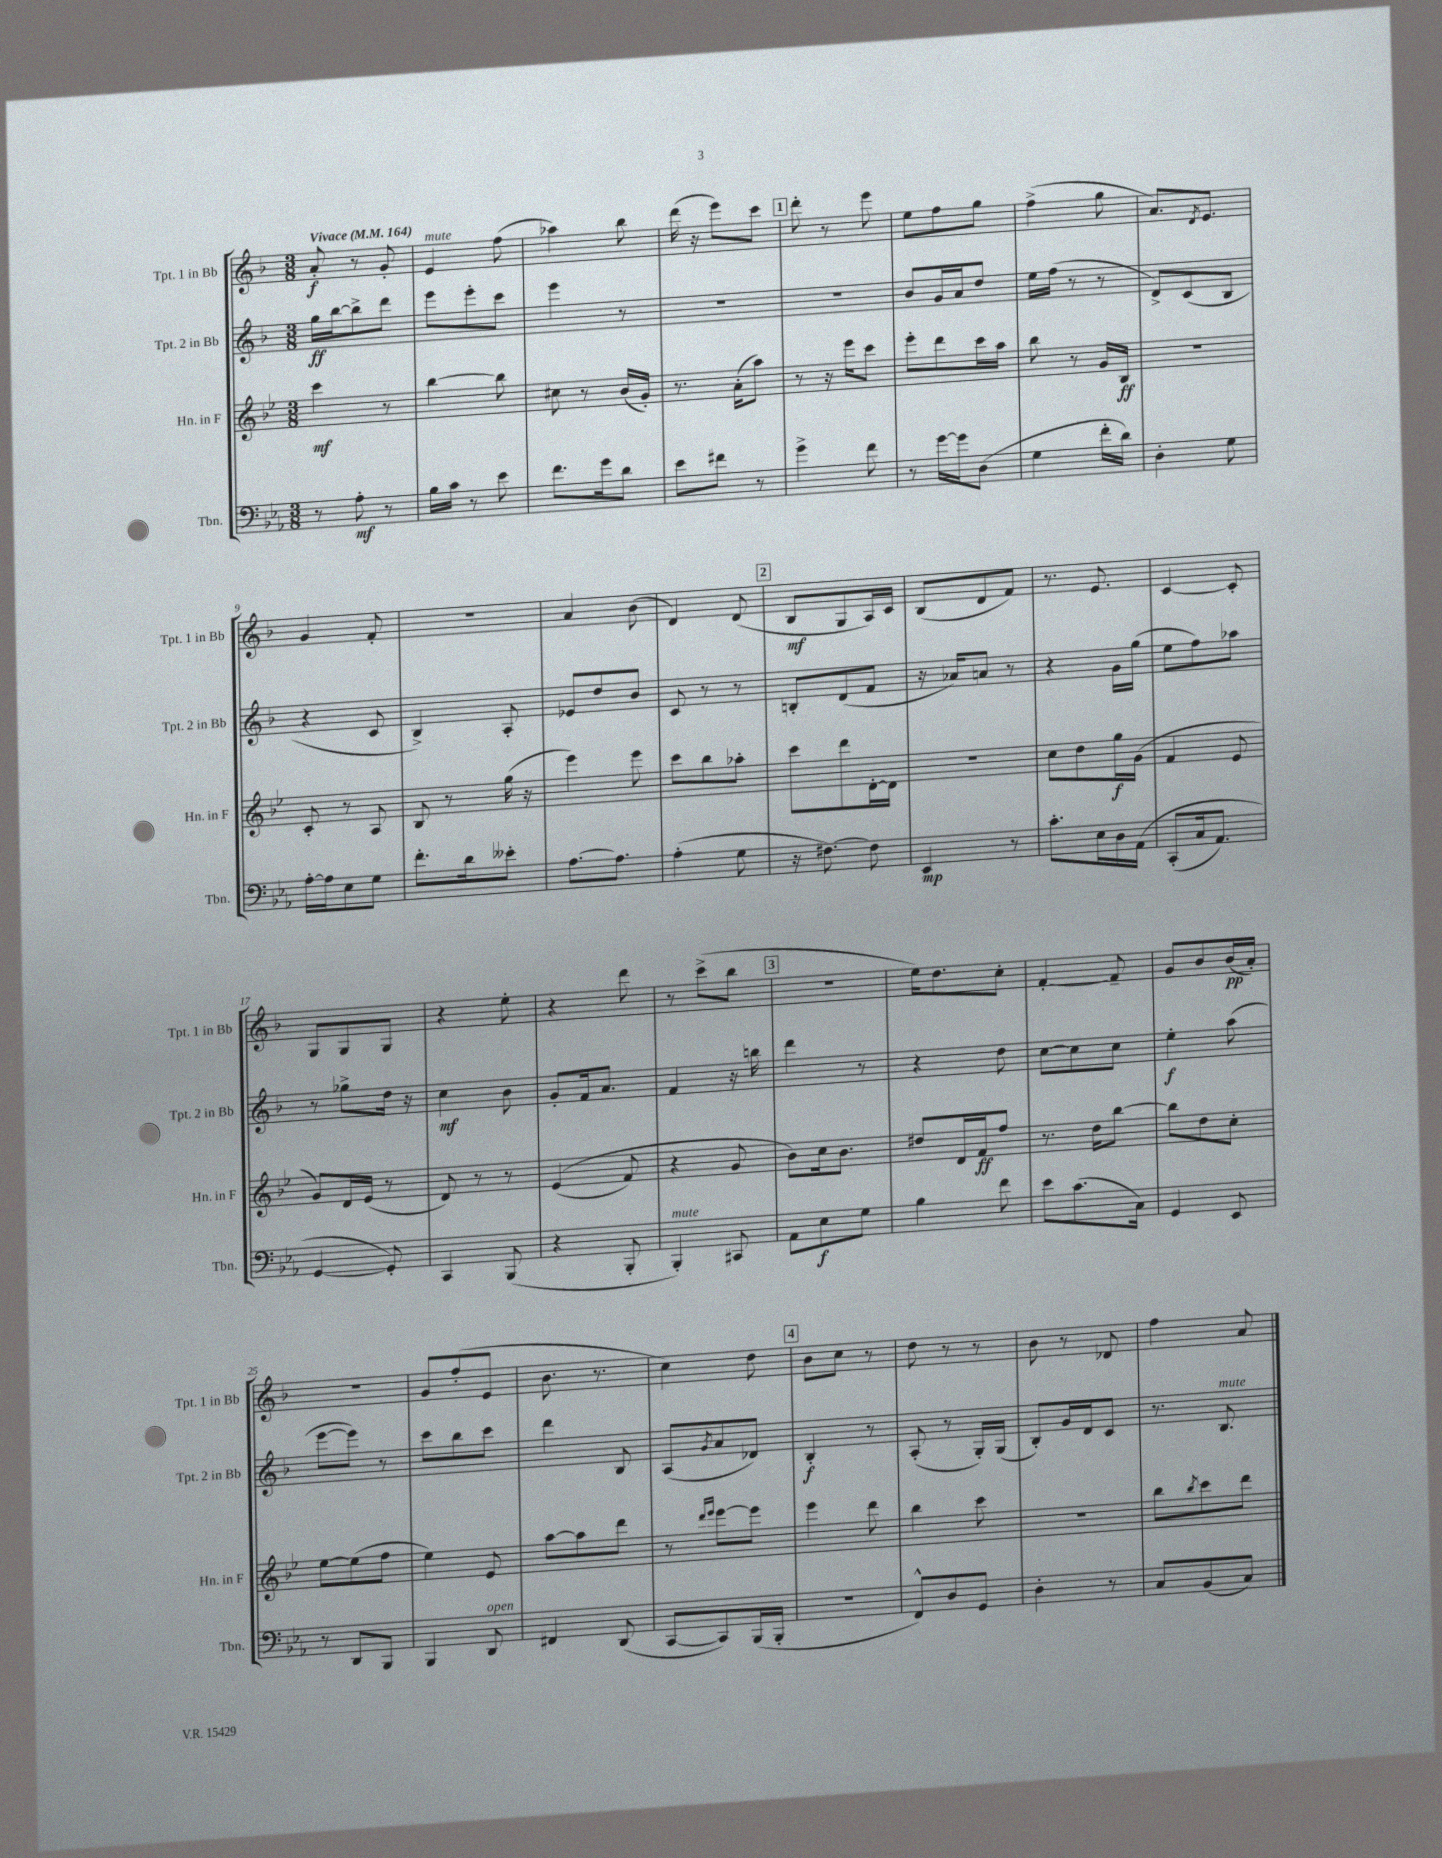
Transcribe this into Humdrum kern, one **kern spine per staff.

**kern	**kern	**kern	**kern
*staff4	*staff3	*staff2	*staff1
*clefF4	*clefG2	*clefG2	*clefG2
*k[b-e-a-]	*k[b-e-]	*k[b-]	*k[b-]
*M3/8	*M3/8	*M3/8	*M3/8
*MM164	*MM164	*MM164	*MM164
8r	4ccc	16gg	8a'
.	.	[16bb-	.
8A-'	.	8bb-^]	8r
8r	8r	8ddd	8g'
=	=	=	=
16B-	[4bb-	8eee	4e
16c	.	.	.
8r	.	8eee'	.
8e-	8bb-]	8ccc	(8ff
=	=	=	=
8.f	8cc#	4eee	4aa-)
.	8r	.	.
16g	.	.	.
8d	(16b-	8r	8bb-
.	16g')	.	.
=	=	=	=
8e-	8.r	4.r	(16ddd
.	.	.	16r
8f#	.	.	8eee)
.	(16a'	.	.
8r	8aa)	.	8ccc
=	=	=	=
4g^	8r	4.r	8ddd'
.	16r	.	8r
.	16eee-	.	.
8f	8ccc	.	8eee
=	=	=	=
8r	8eee-'	8b-	8ee
[16g	8ddd	16g	8ff
16g]	.	16a	.
(8D	16ccc	8dd	8gg
.	16aa	.	.
=	=	=	=
4G	8bb-	16ee	(4ff^
.	.	(16ff	.
.	8r	8r	.
16f'	16g	8r	8gg
16d)	16B-	.	.
=	=	=	=
4D'	4.r	8d^)	8.a)
.	.	(8c	.
.	.	.	8qd
.	.	.	8.e
8G	.	8B-	.
=	=	=	=
[16A-'	8c'	4r	4g
16A-]	.	.	.
8E-	8r	.	.
8G	8A	8c	8f'
=	=	=	=
8.f'	8B-	4B-^)	4.r
.	8r	.	.
16d	.	.	.
8e--'	(16gg	8A'	.
.	16r	.	.
=	=	=	=
[8.A-	4eee-)	8e-	4a
.	.	8dd	.
8.A-]	.	.	.
.	8eee-	8b-	(8b-
=	=	=	=
(4A-'	8ccc	8c	4d)
.	8bb-	8r	.
8G	8aa-'	8r	(8d
=	=	=	=
16r	8ccc	8B'	8B-
[8.F#)	.	.	.
.	8ddd	(8d	8G
8F#]	[16d'	8f	16A)
.	16d]	.	16c
=	=	=	=
4EE-	4.r	16r	(8B-
.	.	16a-)	.
.	.	8a	8d
8r	.	8r	8f)
=	=	=	=
8.c'	8cc	4r	8.r
.	8dd	.	.
16E-	.	.	8.e
16D	16gg	16g	.
&(16AA-	(16g	(16gg	.
=	=	=	=
(8CC'	4f	8ee	[4c
16C	.	8ff)	.
8.AA-)	.	.	.
.	8e-	8aa-	8c']
=	=	=	=
[4GG	8g)	8r	8G
.	16d	8gg-^	8G
.	(16e-	.	.
8GG']&)	8r	16dd	8G
.	.	16r	.
=	=	=	=
4CC	8d)	4cc	4r
.	8r	.	.
(8BBB-	8r	8b-	8ee'
=	=	=	=
4r	&((4e-	8g'	4r
.	.	16f	.
.	.	8.a	.
8BBB-'	8f)	.	8ddd
=	=	=	=
4BBB-')	4r	4f	8r
.	.	.	(8ccc^
8CC#	8g	16r	8bb-
.	.	16bb	.
=	=	=	=
8AA-	8b-&)	4ddd	4.r
8E-	16cc	.	.
.	8.b-	.	.
8G	.	8r	.
=	=	=	=
4B-	8dd#	4r	16ee)
.	.	.	8.dd
.	16d	.	.
.	16f	.	.
8f	8ff	8dd	8cc'
=	=	=	=
8e-	8.r	[8cc	[4f'
(8.c	.	8cc]	.
.	16dd	.	.
.	[8bb-	8cc	8f~]
16C)	.	.	.
=	=	=	=
4GG	8bb-]	4ee'	8g
.	8dd	.	8b-
8EE-	8cc'	(8aa	(16b-
.	.	.	16a')
=	=	=	=
8r	[8ee-	[8eee	4.r
8DD	(8ee-]	8eee])	.
8BBB-	8ff	8r	.
=	=	=	=
4BBB-	4ee-)	8ccc	8g
.	.	8bb-	(8ff'
8DD	8e-	8ccc	8e
=	=	=	=
4FF#	[8aa	4ddd	8.b-
.	8aa]	.	.
.	.	.	8.r
(8DD	8ddd	8B-	.
=	=	=	=
[8CC	8r	(8A	4cc)
.	16qqddd	.	.
.	16qqeee-	8qg	.
8CC])	[8eee-	8a	.
(16BBB-	8eee-]	8d-)	8dd
16BBB-'	.	.	.
=	=	=	=
4.r	4eee-	4B-'	8b-
.	.	.	8cc
.	8ddd	8r	8r
=	=	=	=
8FF^^)	4bb-	(8A'	8dd
8D	.	8r	8r
8GG	8ccc	16G')	8r
.	.	(16G	.
=	=	=	=
4D'	4.r	8B-')	8b-
.	.	16g	8r
.	.	16d	.
8r	.	8c	8d-
=	=	=	=
8C	8bb-	8.r	4ff
.	8qbb-	.	.
(8BB-	8ccc	.	.
.	.	8.B-	.
8C)	8ddd	.	8a
==	==	==	==
*-	*-	*-	*-
